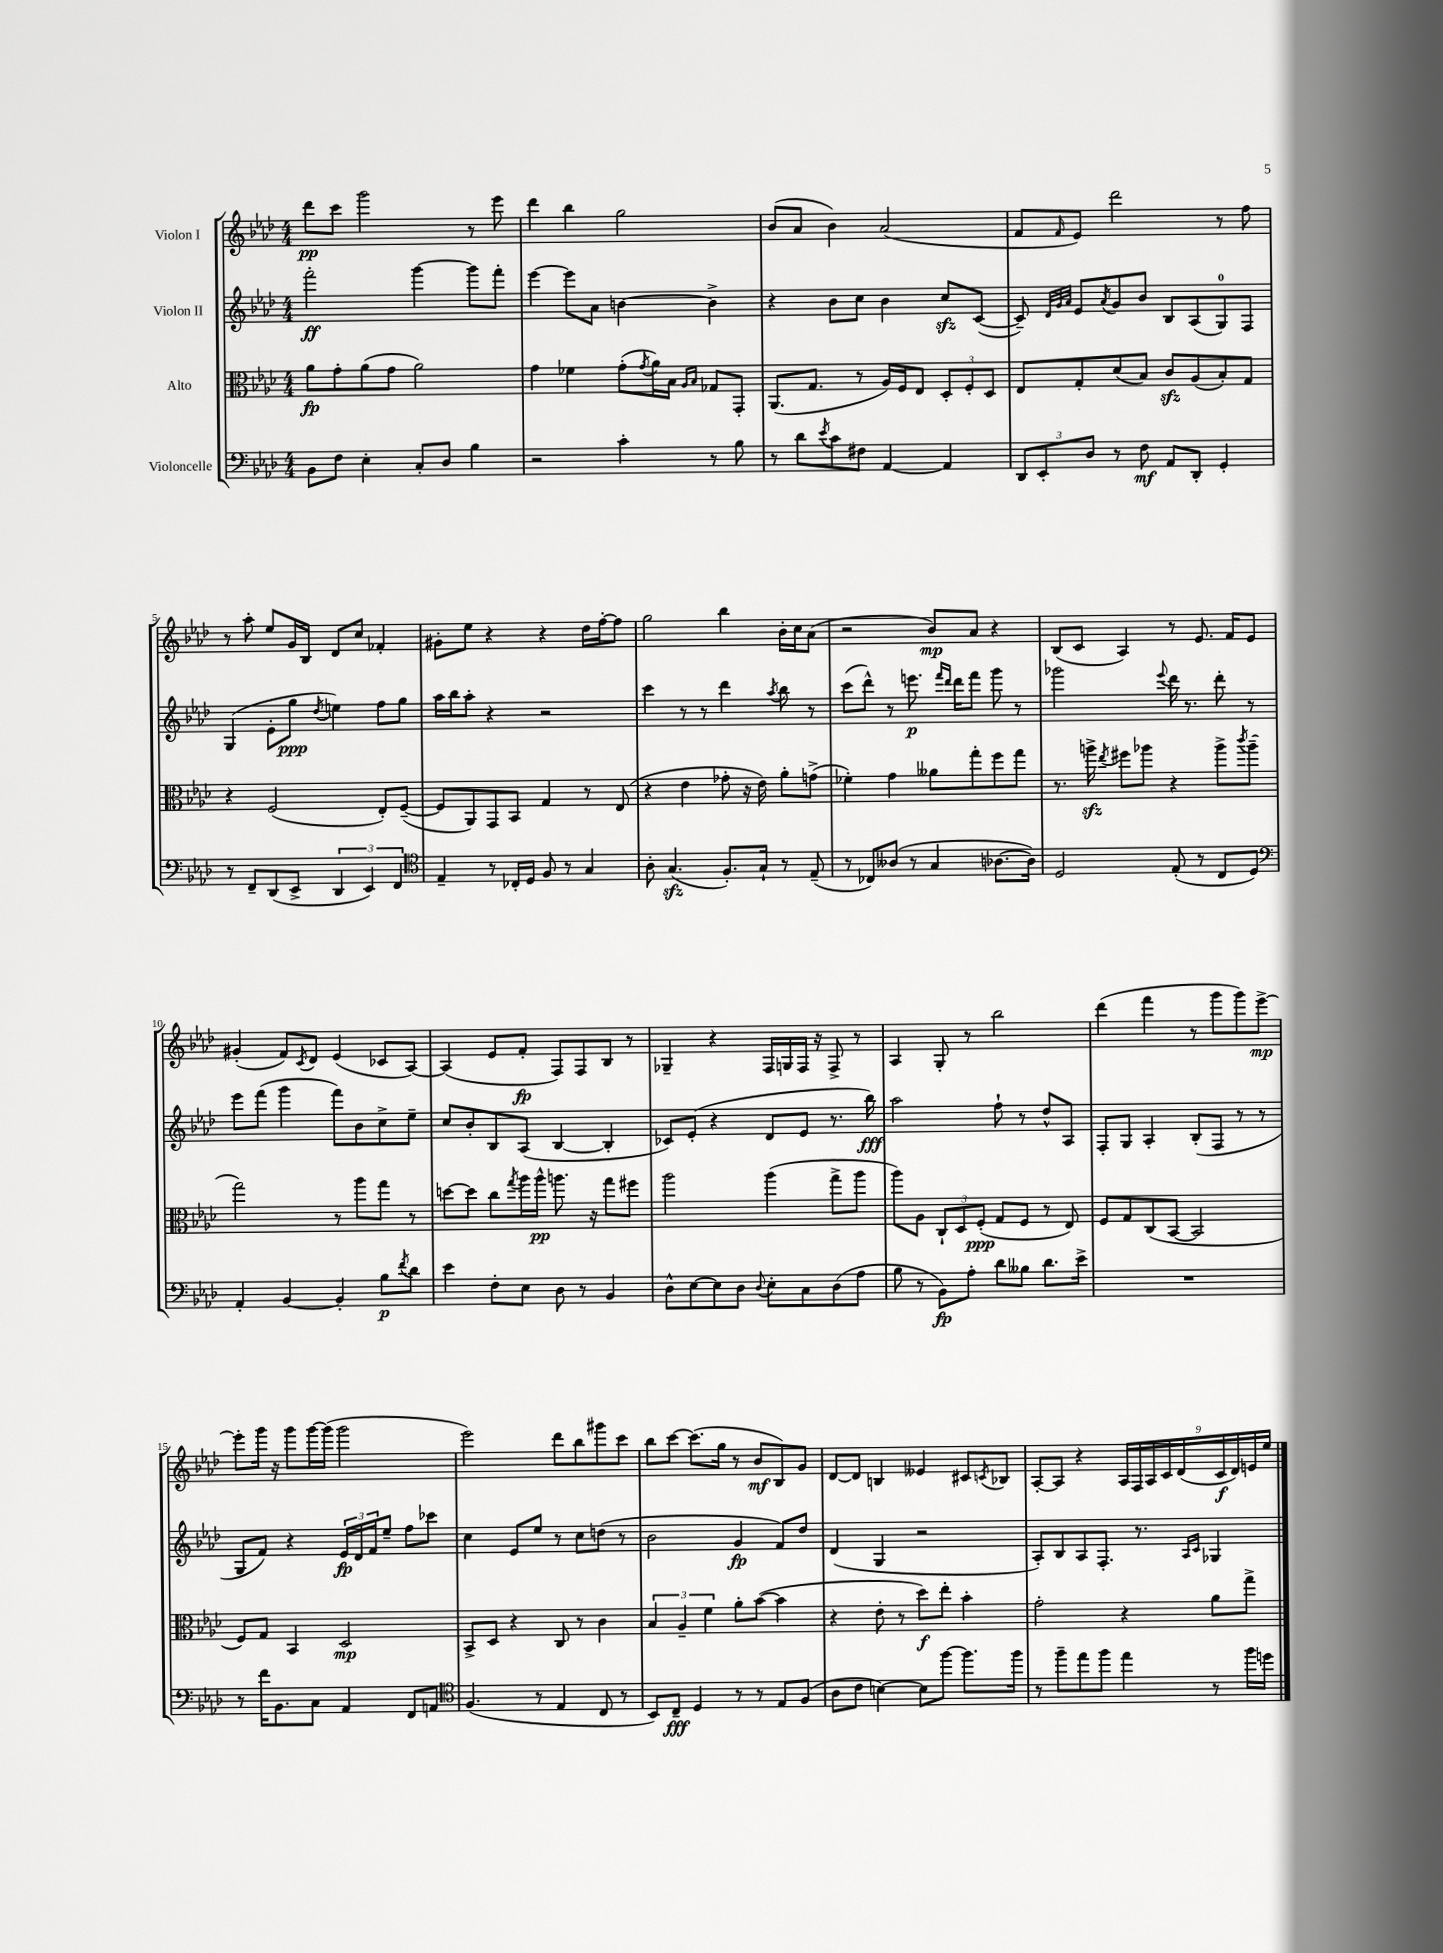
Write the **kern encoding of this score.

**kern	**kern	**kern	**kern
*staff4	*staff3	*staff2	*staff1
*clefF4	*clefC3	*clefG2	*clefG2
*k[b-e-a-d-]	*k[b-e-a-d-]	*k[b-e-a-d-]	*k[b-e-a-d-]
*M4/4	*M4/4	*M4/4	*M4/4
8BB-	8a-	2fff'	8ddd-
8F	8g'	.	8ccc
4E-'	(8a-	.	2ggg
.	8g	.	.
8C'	2a-)	[4ggg	.
8D-	.	.	.
4B-	.	8ggg]	8r
.	.	8fff'	8eee-
=	=	=	=
2r	4g	[4eee-	4ddd-
.	4f-	8eee-]	4bb-
.	.	8a-	.
4c'	(8g'	[4b	2gg
.	8qg	.	.
.	16a-)	.	.
.	16B-	.	.
.	16qqA-	.	.
.	16qqB-	.	.
8r	8G-	4b^]	.
8B-	8GG'	.	.
=	=	=	=
8r	(8.AA-	4r	(8b-
8d-	.	.	8a-
.	8.G	.	.
8qe-	.	.	.
8c	.	8b-	4b-)
8F#	8r	8cc	.
[4AA-	16A-)	4b-	(2a-
.	16F	.	.
.	8E-	.	.
4AA-]	12D-'	8cc	.
.	12F'	.	.
.	.	([8c	.
.	12D-	.	.
=	=	=	=
12DD-	8E-	8c~])	8f
12EE-'	.	.	.
.	.	32qqd-	.
.	.	32qqg	.
.	.	32qqa-	16qqf
.	8G'	8e-	8e-)
12D-	.	.	.
.	.	8qa-	.
8r	(8d-	8g	2ddd-
8F	8B-)	8b-	.
8AA-	8c	8B-	.
8DD-'	(8A-	(8A-	.
4GG'	8B-')	8G)	8r
.	8G	8F	8ff
=	=	=	=
8r	4r	(4G	8r
8FF~	.	.	8aa-'
(8DD-	(2F	8e-'	8ee-
8EE-^	.	8gg	16g
.	.	.	16B-
.	.	8qdd-	.
6DD-	.	4ee)	8d-
.	.	.	8cc
6EE-)	.	.	.
.	8E-')	8ff	4f-'
6FF	.	.	.
.	([8F~	8gg	.
=	=	=	=
*clefC4	*	*	*
4E-~	8F]	16aa-	8g#'
.	.	16bb-	.
.	8AA-)	8aa-'	8ee-
8r	8GG	4r	4r
16C-'	8BB-	.	.
16D-	.	.	.
8F	4G	2r	4r
8r	.	.	.
4G	8r	.	16dd-
.	.	.	[16ff'
.	(8E-	.	8ff]
=	=	=	=
8A-'	4r	4ccc	2gg
(4.G	.	.	.
.	4e-	8r	.
.	.	8r	.
8.F')	8g-'	4ddd-	4bb-
.	16r	.	.
16G`	16e-)	.	.
.	.	8qaa-	.
8r	8a-'	8bb-	16b-'
.	.	.	16cc
(8E-~	(8g^	8r	(8a-
=	=	=	=
8r	4f-')	(8ccc	2r
8C-)	.	8ddd-^^)	.
(8A--	4g	8r	.
8r	.	8.eee	.
4G	8a--	.	8b-)
.	.	16qqfff	.
.	.	16qqddd-	.
.	.	16ddd-	.
.	8gg'	8fff	8a-
[8.A-	8ff	8ggg	4r
.	8gg	8r	.
16A-])	.	.	.
=	=	=	=
2D-	8.r	2ggg-	(8B-
.	.	.	8c
.	16aa^	.	.
.	8qee-	.	.
.	8ff#	.	4A-)
.	8aa-	.	.
.	.	8qqeee-	.
(8E-'	4r	16ddd-	8r
.	.	8.r	.
8r	.	.	8.e-
8C	8aa-^	8ddd-'	.
.	.	.	16f
.	8qccc	.	.
8D-)	(8aa-~	8r	8e-
=	=	=	=
*clefF4	*	*	*
4AA-'	2gg)	8eee-	(4g#'
.	.	(8fff	.
[4BB-	.	4ggg	8f)
.	.	.	8qc
.	.	.	8d-
4BB-']	8r	8fff)	(4e-
.	8aa-	8b-	.
8B-	8gg	8cc^	8c-
8qf	.	.	.
8d-	8r	8ee-~	[8A-)
=	=	=	=
4e-	[8dd	8cc	(4A-]
.	8dd]	8b-'	.
8F'	8cc	8B-	8e-
.	8qgg	.	.
8E-	16aa-	(8A-	8f'
.	16aa-^^	.	.
8D-	8.aa	[4B-	8F)
8r	.	.	8F
.	16r	.	.
4BB-	8gg	4B-']	8B-
.	8ff#	.	8r
=	=	=	=
8D-^^	2aa-	8c-)	4G-~
[8E-	.	(8e-'	.
8E-]	.	4r	4r
8D-	.	.	.
8qqD-	.	.	.
8E-'	(4aa-	8d-	16F
.	.	.	16G
8C	.	8e-	16F
.	.	.	16r
(8D-	8gg^	8.r	8F^
8A-	8aa-	.	8r
.	.	16bb-)	.
=	=	=	=
8B-	8aa-)	2aa-	4A-
8r	8A-	.	.
8BB-)	12C`	.	8G'
.	12D-	.	.
8A-'	.	.	8r
.	(12F'	.	.
8d-	8G	8ff`	2bb-
8B--	8F	8r	.
8.d-	8r	8dd-^^	.
.	8E-)	8A-	.
16e-^	.	.	.
=	=	=	=
1r	8F	8F'	(4ddd-
.	8G	8G	.
.	(8C	4A-'	4fff
.	[8BB-	.	.
.	2BB-]	(8B-'	8r
.	.	8F	8ggg
.	.	8r	8ggg)
.	.	8r	[8eee-^
=	=	=	=
8r	8F)	8G	8eee-']
16f	8G	8f)	16ggg
8.BB-	.	.	16r
.	4BB-	4r	8ggg
8C	.	.	[16ggg
.	.	.	(16ggg]
4AA-	2D-	24e-	2ggg
.	.	24d-	.
.	.	24f	.
.	.	8ee-~	.
8FF	.	8ff	.
8AA	.	8ccc-	.
=	=	=	=
*clefC4	*	*	*
(4.F	8BB-^	4cc	2eee-)
.	8D-	.	.
.	4r	8e-	.
8r	.	8ee-	.
4E-	8C	8r	8ddd-
.	8r	8cc	8bb-
8C	4c	(8dd	8ggg#
8r	.	8r	8ccc
=	=	=	=
8BB-)	6B-	2b-	8bb-
8C~	.	.	[8ccc
.	6A-~	.	.
4D-	.	.	(8.ccc]
.	6f	.	.
.	.	.	16gg
8r	8a-'	4g	8r
8r	([8b-	.	8b-
8E-	4b-]	8f)	8B-)
(8F	.	8dd-	8g
=	=	=	=
8A-	4r	(4d-	[8d-
8c	.	.	8d-]
[4B)	8e-'	4G	4B
.	8r	.	.
8B]	8dd-)	2r	4e--
[8ff	8ee-'	.	.
8.ff]	4b-'	.	8c#
.	.	.	8qc
.	.	.	8B-
16ff	.	.	.
=	=	=	=
8r	2g'	8A-')	[8A-'
8ff~	.	8B-	8A-]
8ee-	.	8A-	4r
8ff	.	8.F'	.
4ee-	4r	.	18A-
.	.	.	18F
.	.	8.r	.
.	.	.	18A-
.	.	.	18c
.	.	.	(18d-
.	.	16qqA-	.
.	.	16qqc	.
8r	8a-	4G-	.
.	.	.	18c
.	.	.	18d-)
16ff	8gg^	.	.
.	.	.	18e
16dd	.	.	.
.	.	.	18ee-
==	==	==	==
*-	*-	*-	*-
